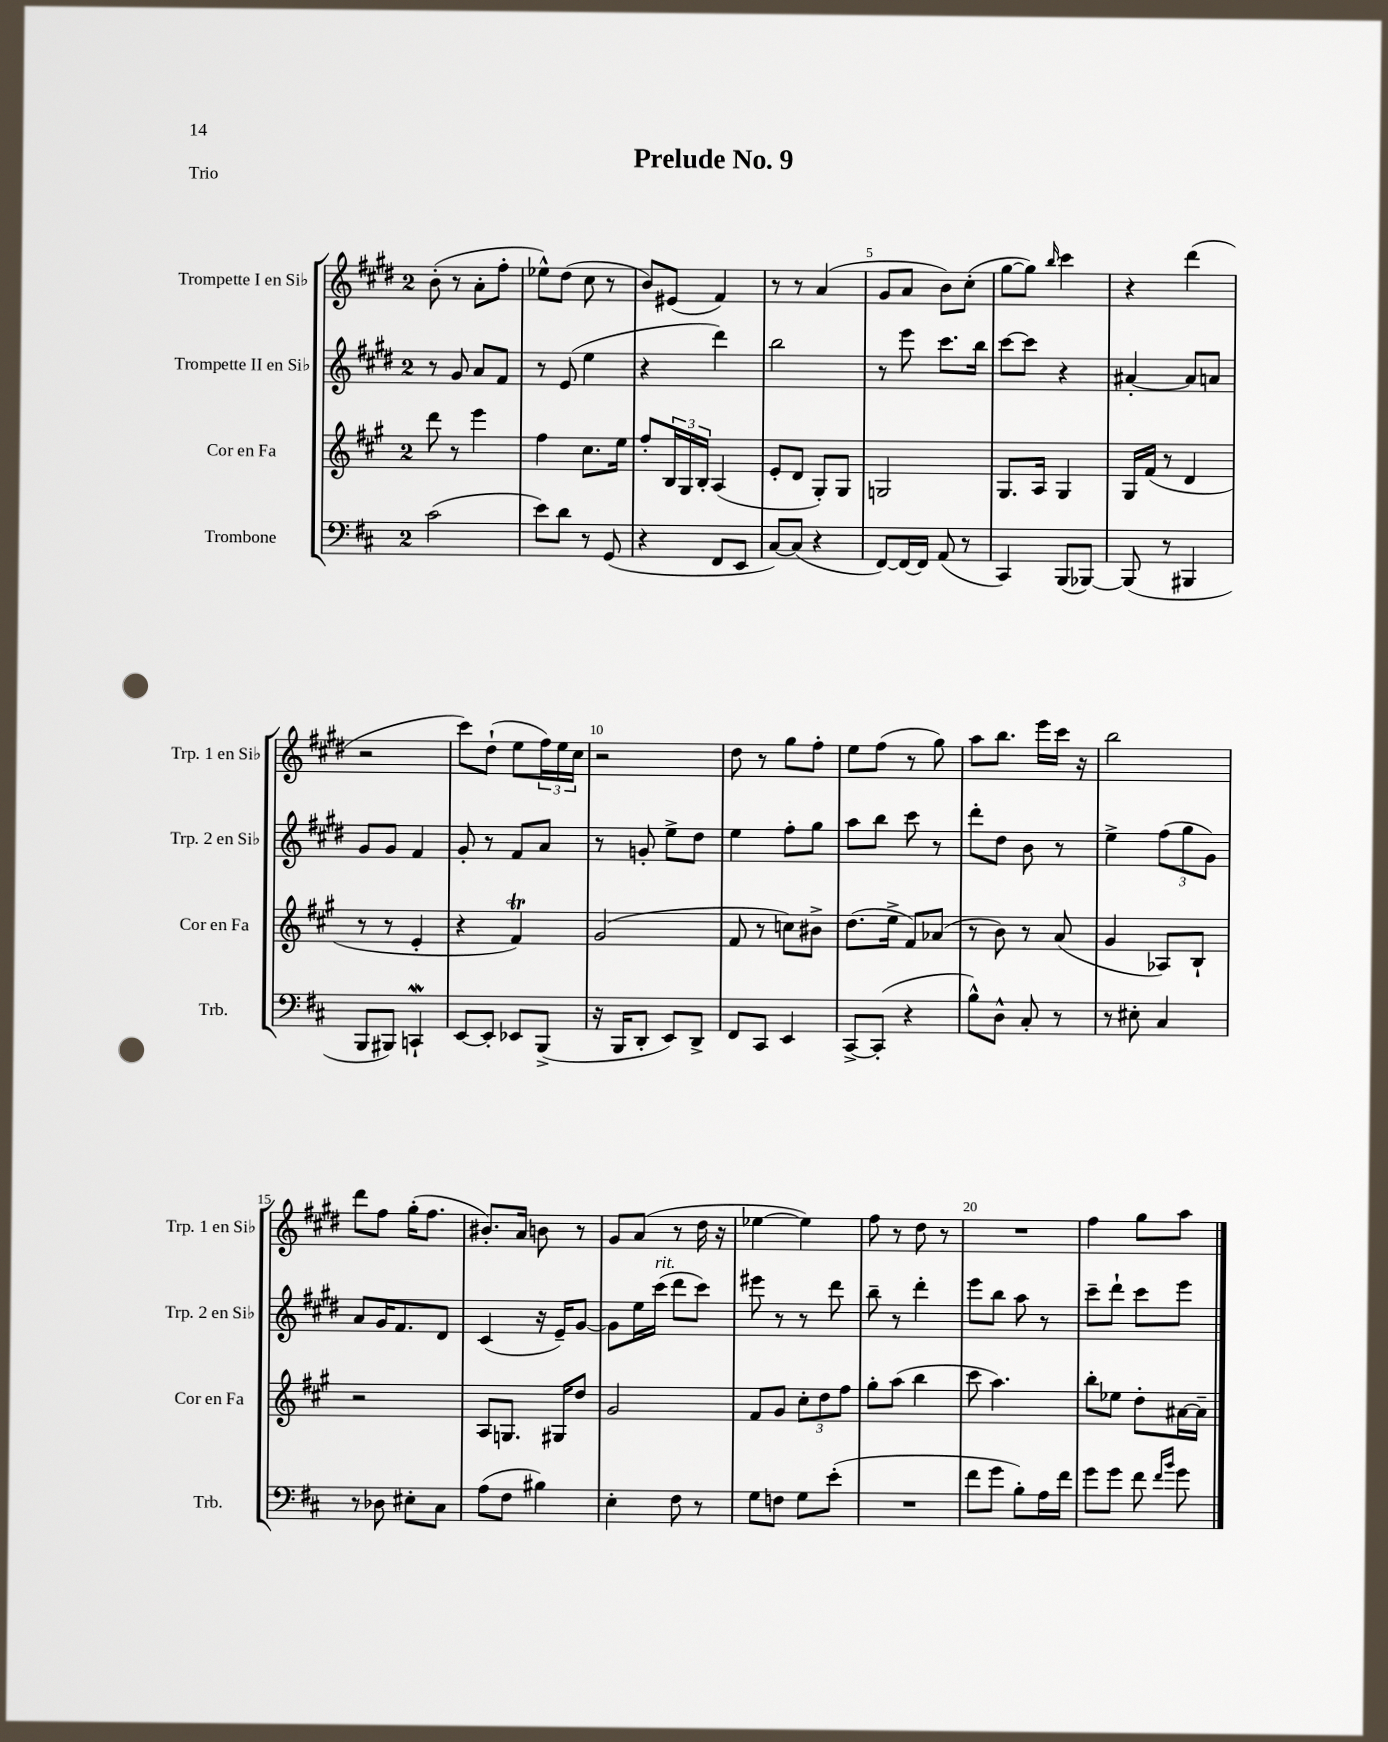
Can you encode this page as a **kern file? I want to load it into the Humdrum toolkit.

**kern	**kern	**kern	**kern
*staff4	*staff3	*staff2	*staff1
*clefF4	*clefG2	*clefG2	*clefG2
*k[f#c#]	*k[f#c#g#]	*k[f#c#g#d#]	*k[f#c#g#d#]
*M2/4	*M2/4	*M2/4	*M2/4
(2c#	8ddd	8r	(8b'
.	8r	8g#	8r
.	4eee	8a	8a'
.	.	8f#	8ff#'
=	=	=	=
8e)	4ff#	8r	8ee-^^)
8d	.	(8e	(8dd#
8r	8.cc#	4ee	8cc#
(8GG	.	.	8r
.	16ee	.	.
=	=	=	=
4r	8ff#'	4r	8b)
.	24B	.	(8e#
.	24G#	.	.
.	24B'	.	.
8FF#	(4A	4ddd#)	4f#)
8EE	.	.	.
=	=	=	=
[8C#)	8e'	2bb	8r
(8C#]	8d	.	8r
4r	8G#')	.	(4a
.	8G#	.	.
=	=	=	=
[8FF#)	2G	8r	8g#
16FF#_	.	8eee	8a
16FF#]	.	.	.
(8AA	.	8.ccc#	8b)
8r	.	.	(8cc#'
.	.	16bb	.
=	=	=	=
4CC#)	8.G#	[8ccc#	[8gg#
.	.	8ccc#]	8gg#])
.	16A	.	.
.	.	.	16qqbb
(8BBB	4G#	4r	4ccc#
[8BBB-)	.	.	.
=	=	=	=
(8BBB-]	16G#	[4a#'	4r
.	(16f#	.	.
8r	8r	.	.
4BBB#	4d	8a#]	(4ddd#
.	.	8a	.
=	=	=	=
8BBB	8r	8g#	2r
8BBB#)	8r	8g#	.
4CC`	4e'	4f#	.
=	=	=	=
[8EE	4r	8g#'	8ccc#)
8EE']	.	8r	(8dd#`
8EE-	4f#)	8f#	8ee
(8BBB^	.	8a	24ff#)
.	.	.	24ee
.	.	.	24cc#
=	=	=	=
16r	(2g#	8r	2r
16BBB	.	.	.
8DD'	.	8g'	.
8EE)	.	8ee^	.
8DD^	.	8dd#	.
=	=	=	=
8FF#	8f#	4ee	8dd#
8CC#	8r	.	8r
4EE	8cc)	8ff#'	8gg#
.	8b#^	8gg#	8ff#'
=	=	=	=
[8CC#^	(8.dd	8aa	8ee
(8CC#']	.	8bb	(8ff#
.	16ee^	.	.
4r	8f#)	8ccc#	8r
.	(8a-	8r	8gg#)
=	=	=	=
8B^^)	8r	8ddd#'	8aa
8D^^	8b)	8dd#	8.bb
8C#'	8r	8b	.
.	.	.	16eee
8r	(8a	8r	16ccc#
.	.	.	16r
=	=	=	=
8r	4g#	4ee^	2bb
8E#'	.	.	.
4C#	8A-)	(12ff#	.
.	.	12gg#	.
.	8B`	.	.
.	.	12g#)	.
=	=	=	=
8r	2r	8a	8ddd#
8D-	.	16g#	8ff#
.	.	8.f#	.
8E#'	.	.	(16gg#'
.	.	.	8.ff#
8C#	.	8d#	.
=	=	=	=
(8A	8A	(4c#	8.b#')
8F#	8.G	.	.
.	.	.	16a
4B#)	.	16r	8b
.	16G#	16e~)	.
.	8dd	[8g#	8r
=	=	=	=
4E'	2g#	8g#]	8g#
.	.	16ee	(8a
.	.	(16ccc#	.
8F#	.	8ddd#	8r
8r	.	8ccc#)	16dd#
.	.	.	16r
=	=	=	=
8G	8f#	8eee#	[4ee-
8F	8g#	8r	.
8G	12cc#'	8r	4ee-])
.	12dd	.	.
(8e'	.	8ddd#	.
.	12ff#	.	.
=	=	=	=
2r	8gg#'	8bb~	8ff#
.	(8aa	8r	8r
.	4bb	4ddd#'	8dd#
.	.	.	8r
=	=	=	=
8f#	8ccc#	8eee	2r
8g	4.aa)	8bb	.
8B')	.	8aa	.
16A	.	8r	.
16f#	.	.	.
=	=	=	=
8g	8bb'	8ccc#~	4ff#
8g	8ee-	8ddd#`	.
8f#	8dd'	8ccc#	8gg#
16qqf#	.	.	.
16qqb	.	.	.
8g	[16a#	8eee	8aa
.	16a#~]	.	.
==	==	==	==
*-	*-	*-	*-
